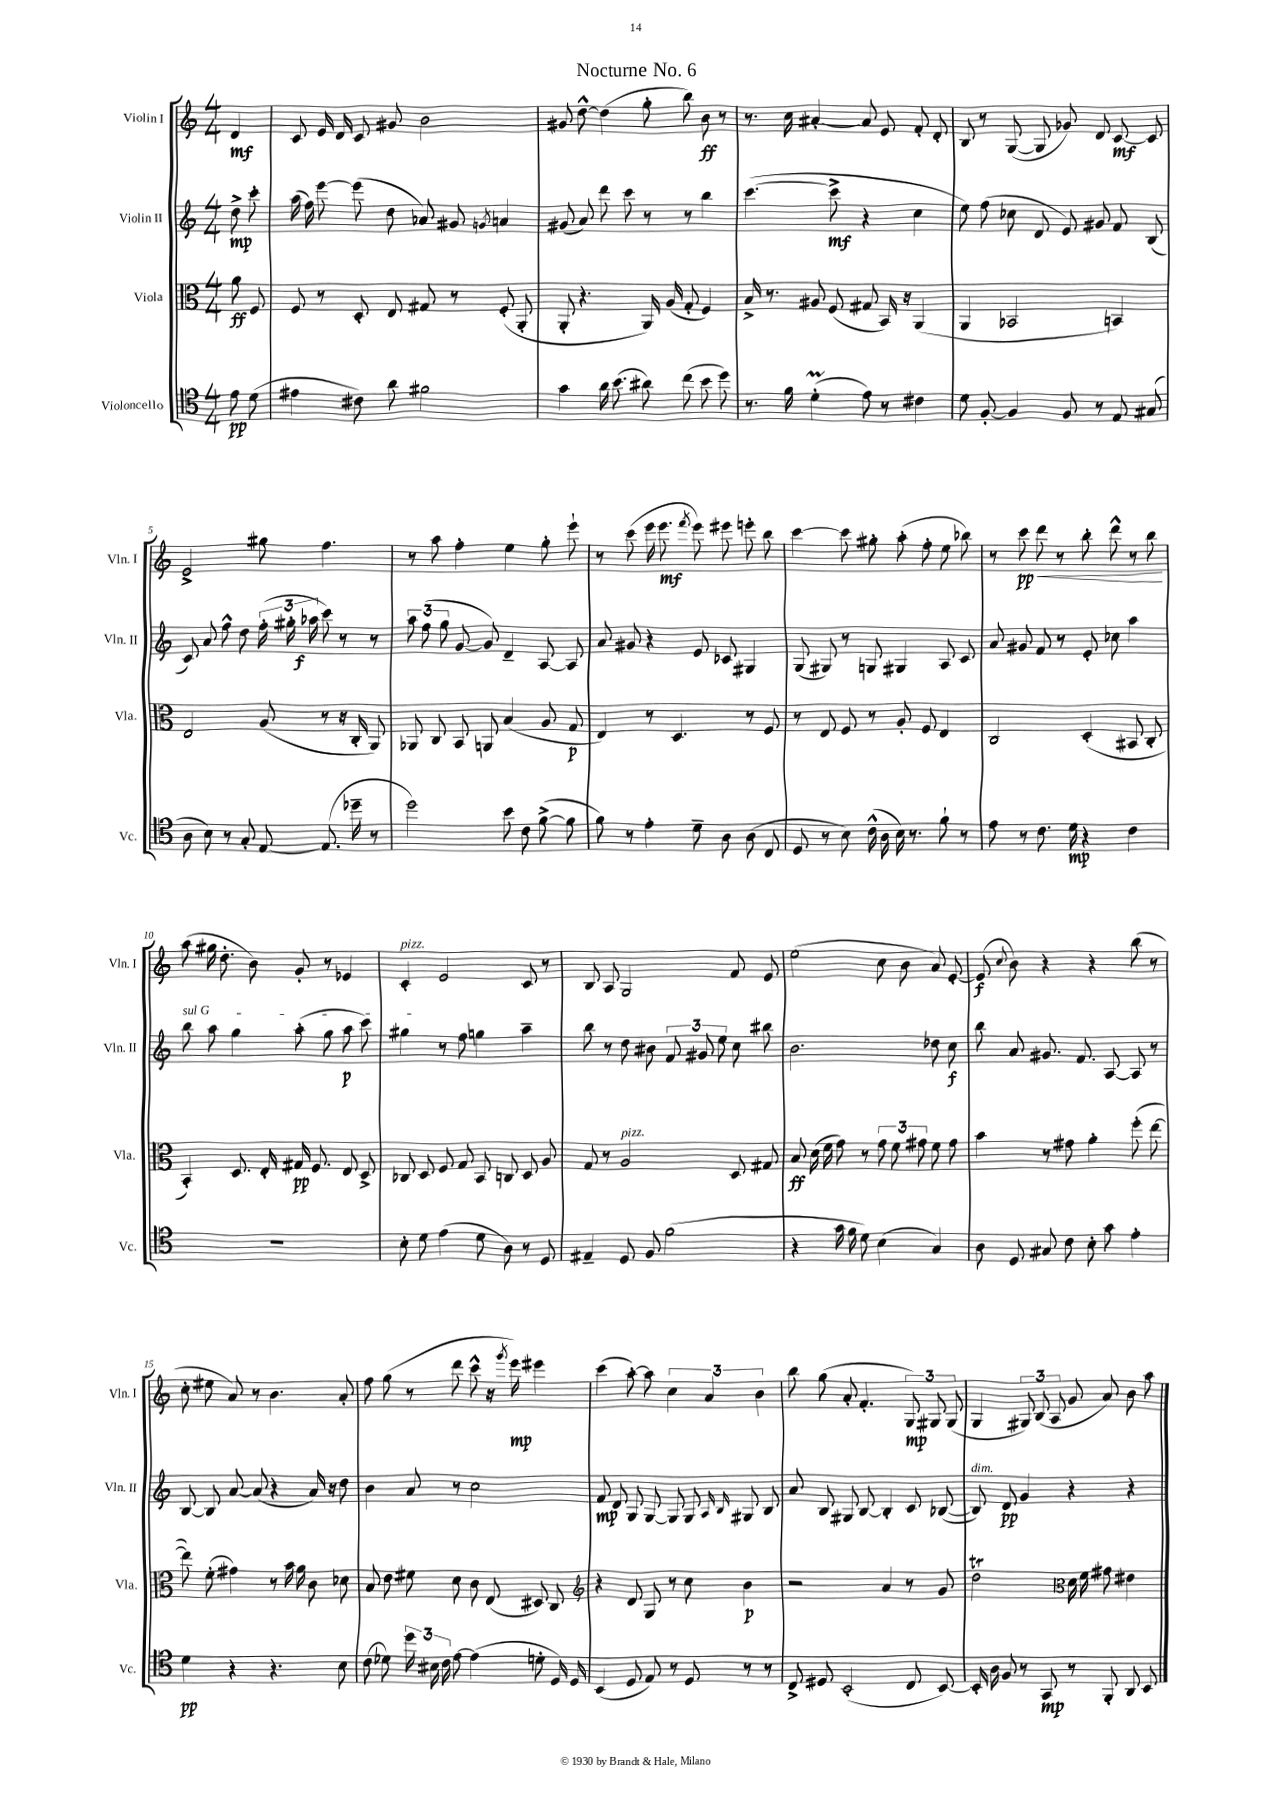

**kern	**kern	**kern	**kern
*staff4	*staff3	*staff2	*staff1
*clefC4	*clefC3	*clefG2	*clefG2
*k[]	*k[]	*k[]	*k[]
*M4/4	*M4/4	*M4/4	*M4/4
8e	8a	8dd^	4d
(8d	8F	8ccc'	.
=	=	=	=
4e#	8F	(16aa	8c
.	.	16ff)	.
.	8r	[8eee	16e
.	.	.	16d
8c#)	8D'	(8eee]	8c
8a	8E	8dd	8g#
2f#	8G#	8a-)	2b
.	8r	8g#	.
.	.	8qg	.
.	(8F'	4a	.
.	8AA'	.	.
=	=	=	=
4g	8AA'	(8g#	8g#
.	4.r	8a)	[8dd^^
16a	.	8ddd	(4dd]
(8.b	.	.	.
.	.	8ccc	.
8a#)	16AA)	8r	8gg'
.	(16A	.	.
(8cc	8G'	8r	8bb)
8b	4F)	4bb	8b
8dd)	.	.	8r
=	=	=	=
8.r	16B^	([4.ccc	8.r
.	8.r	.	.
16f	.	.	16cc
(4d'	8A#	.	[4a#'
.	(8F	8ccc^]	.
8e)	8G#	4r	8a#]
8r	16BB)	.	8e
.	16r	.	.
4c#	(4AA	4cc	8f'
.	.	.	8d'
=	=	=	=
8d	4AA	8ee)	8B
[8F'	.	(8ff	8r
4F]	2BB-	8cc-	([8G
.	.	8d	8G]
8F	.	8e)	8g-)
8r	.	8g#	8d
8E	4BB)	8f	[8c
(8G#	.	(8B	8c]
=	=	=	=
8A	2E	8c)	2e^
8B)	.	8a	.
8r	.	8ff^^	.
8G'	.	8dd	.
[8E	(8A	(24ff'	8gg#
.	.	24gg#'	.
.	.	24aa-	.
(8.E]	8r	8ccc)	4.ff
.	16r	8r	.
16dd-~	16C'	.	.
8r	8AA)	8r	.
=	=	=	=
2dd)	8AA-	12aa	8r
.	.	(12ff	.
.	8C	.	8aa
.	.	12gg	.
.	8BB	[8g	4ff'
.	8AA	8g])	.
8b	(4B	4d~	4ee
8c	.	.	.
([8f^	8A	[8A	8gg'
8f]	8G	8A]	8eee`
=	=	=	=
8f)	4E)	8a	8r
8r	.	8g#	(8ccc
4e'	8r	4r	16eee
.	.	.	8.eee
.	4.D	.	.
.	.	.	8qfff
8d~	.	8e	8eee)
8A	.	8c-	8eee#
(8A	8r	4G#	8eee'
8C	8F	.	8bb
=	=	=	=
8D	8r	(8G	[4ccc
8r	8E	8G#)	.
8B)	8F	8r	8ccc]
(16c^^	8r	8G	8gg#'
16A	.	.	.
16B)	8A'	4G#	(8aa'
8.r	.	.	.
.	8F	.	8ff'
8f`	4E	8A	8ee
8r	.	8c	8bb-)
=	=	=	=
8e	2C	8a	8r
8r	.	8g#	8ccc
8.c	.	8f	8ddd
.	.	8r	8r
16d	.	.	.
4r	(4D'	8e'	8bb'
.	.	8cc-	8ddd^^
4c	8BB#	4aa	8r
.	8C'	.	8bb
=	=	=	=
1r	4BB')	8bb	(8aa
.	.	8aa	16gg#
.	.	.	8.dd'
.	8.D	4gg	.
.	.	.	8b)
.	16E'	.	.
.	16G#	(8aa'	8g'
.	8.F	.	.
.	.	8gg	8r
.	8E	8aa	4e-
.	8D^	8ccc)	.
=	=	=	=
8B'	8C-	4gg#	4c'
8d	8D	.	.
(4e	8F	8r	2e
.	8G	8ff	.
8d	8BB	4gg	.
8A)	8C	.	.
8r	8D	4aa~	8c
8D	8A	.	8r
=	=	=	=
4E#~	8G	8bb	8B
.	8r	8r	8A
8D	2A	8dd	2G
8F	.	8b#	.
(2f	.	12f	.
.	.	12g#	.
.	.	12ee	.
.	8D	8cc	8f
.	8G#	8bb#	8e
=	=	=	=
4r	8B	2.b	(2ee
.	(16d	.	.
.	16f	.	.
16g	8g)	.	.
16f	.	.	.
8d)	8r	.	.
(4B	12g	.	8cc
.	12f	.	.
.	.	.	8b
.	12g#	.	.
4G)	8f	8dd-	8a)
.	8g#	8cc	[8e'
=	=	=	=
8A	4b	8bb	(8e]
.	.	.	8qqcc
8D	.	8a	8b)
8G#	8r	8.g#	4r
8c	8g#	.	.
.	.	8.f	.
8B'	4a'	.	4r
8g	.	[8A	.
4e'	(8ff'	8A]	(8bb
.	[8ee	8r	8r
=	=	=	=
4d	8ee])	[8B	8cc'
.	(8f'	8B]	8ee#
4r	4g#)	[8a	8a)
.	.	(8a]	8r
4.r	8r	4r	4.b
.	16b	.	.
.	16a	.	.
.	8c	16a)	.
.	.	16r	.
8B	8d-	8dd	8a'
=	=	=	=
(8c	8B	4b	8ff
8d-)	8e	.	(8gg
24dd	8f#	8a	8r
24B#	.	.	.
24c	.	.	.
[8e	8d	8r	8ddd
(4e]	8c	2cc	8ccc^^
.	(8E	.	16r
.	.	.	8qggg
.	.	.	16eee)
8d'	8D#)	.	4eee#
16D)	8C	.	.
16D	.	.	.
=	=	=	=
*	*clefG2	*	*
(4BB	4r	8f	(4ccc
.	.	8d	.
8D	8d	8G	[8aa')
8E)	8G	[8G	8aa]
8r	8r	8G]	6cc
8D	8cc	8G	.
.	.	.	6a
.	.	16qqA	.
.	.	16qqB	.
8r	4b	8G#	.
.	.	.	6b
8r	.	8B	.
=	=	=	=
8C^	2r	8a	8bb
8D#	.	8B	(8gg
(2BB'	.	8G#	8a'
.	.	[8B	4.f'
.	4a	4B']	.
8C	8r	8c	12G)
.	.	.	12G#
[8BB)	8g	([8B-	.
.	.	.	(12G#
=	=	=	=
16BB']	2dd	8B-])	4G
16A	.	.	.
8F	.	8d	.
8r	.	4g	12G#)
.	.	.	(12B
8GG	.	.	.
.	.	.	12A
*	*clefC3	*	*
8r	16d	4r	8g
.	16f	.	.
8FF'	8g#	.	8a)
8AA	4e#	4r	8b
8BB	.	.	8aa
==	==	==	==
*-	*-	*-	*-
